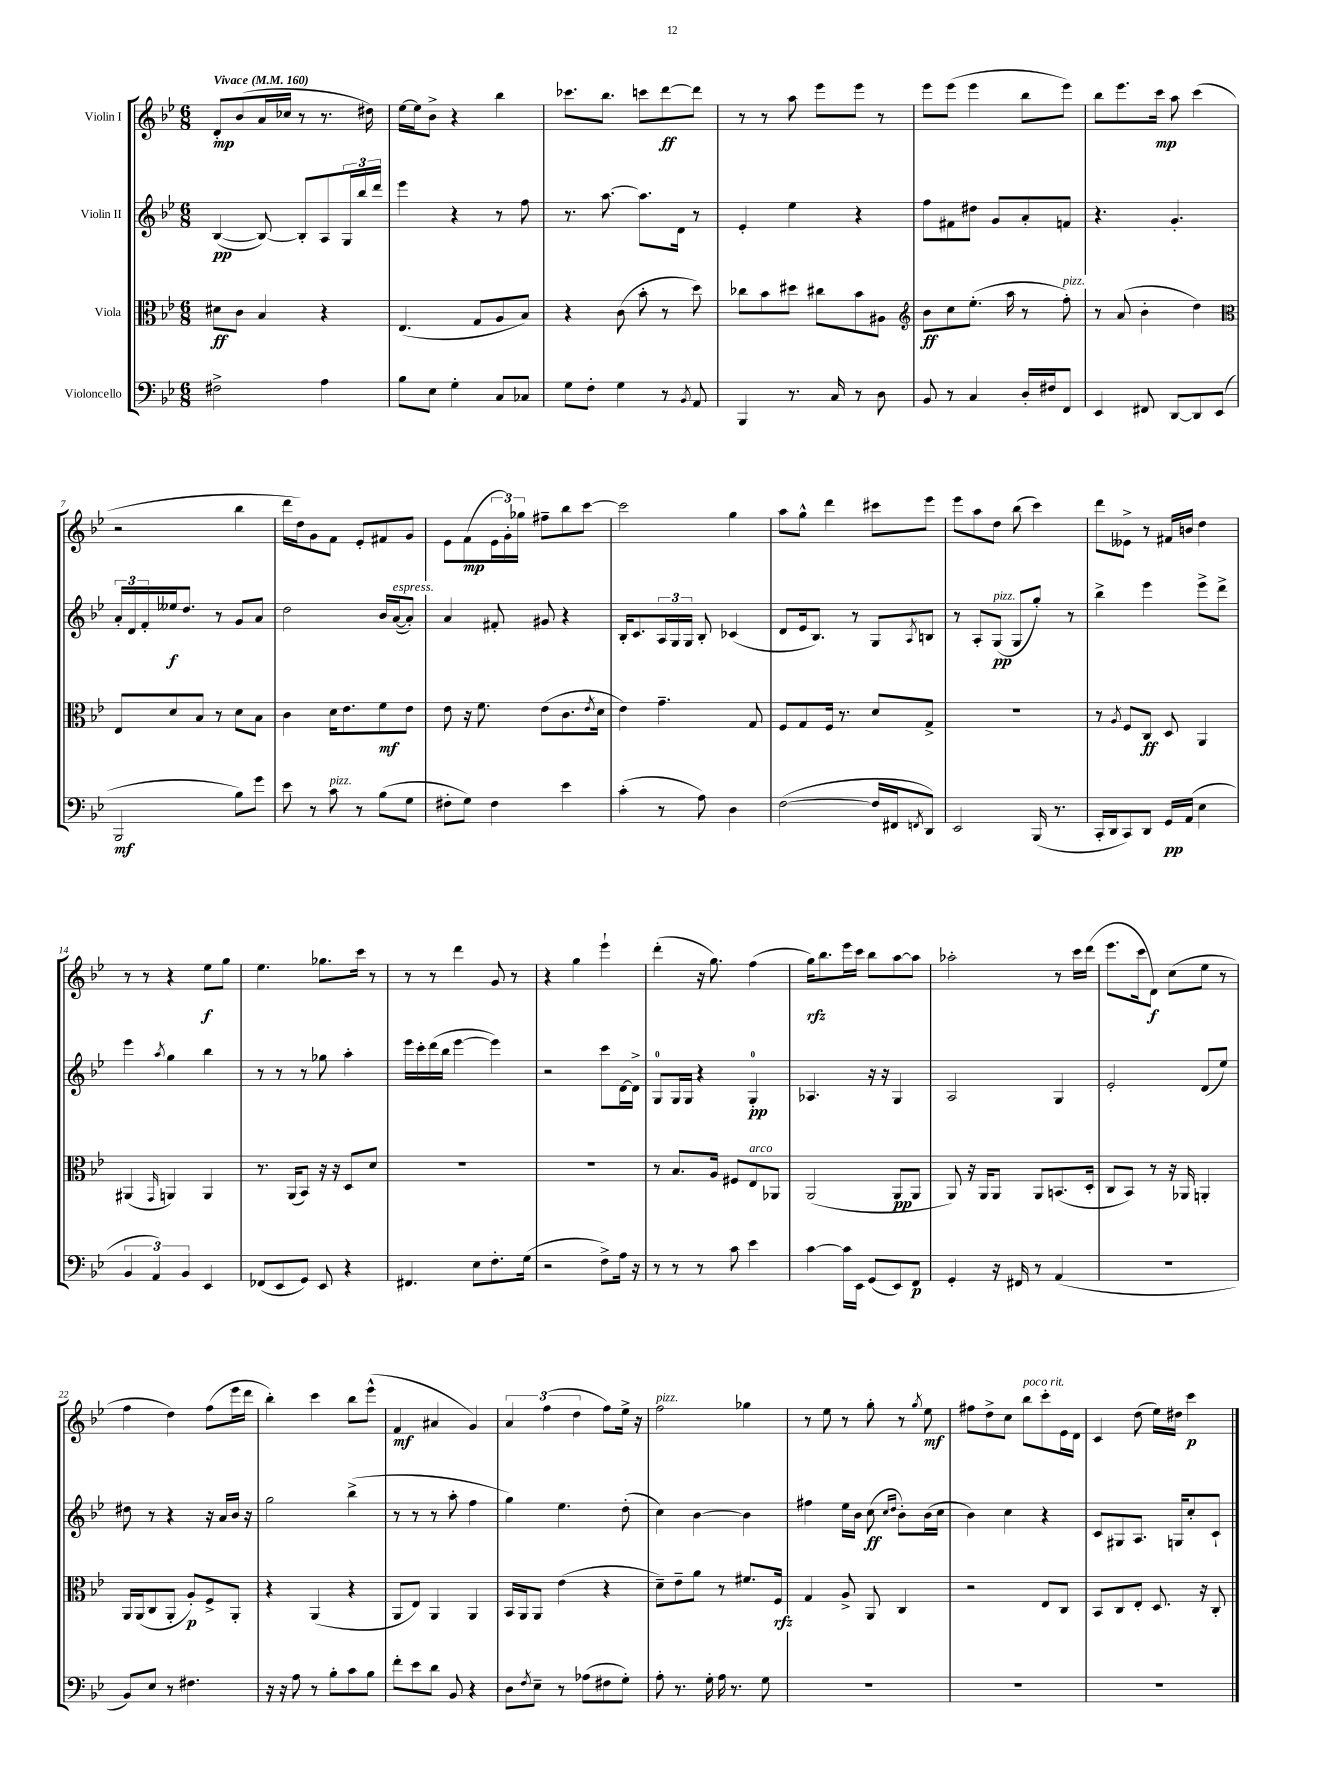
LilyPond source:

<<
\new StaffGroup <<
\new Staff = "s0" \with { instrumentName = "Violin I" } {
    \clef treble \key bes \major \numericTimeSignature \time 6/8 \tempo "Vivace" 4 = 160
    d'8-.\mp bes'8( a'16 ces''16 r8 r8. dis''16) |
    ees''16~ ees''16 bes'8-> r4 bes''4 |
    ces'''8. bes''8. c'''8 d'''8~\ff d'''8 |
    r8 r8 a''8 ees'''8 ees'''8 r8 |
    ees'''8 ees'''8( ees'''4 bes''8 ees'''8) |
    bes''8 ees'''8. c'''16\mp a''8 c'''4( |
    r2 bes''4 |
    d'''16 d''16) g'8 f'8 ees'8-. fis'8 g'8 |
    ees'8 f'8\mp( \tuplet 3/2 { ees'16 g'16-.) ges''16 } fis''8-- bes''8 c'''8~ |
    c'''2 g''4 |
    a''8 g''8-^ d'''4 cis'''8 ees'''8 |
    ees'''8 a''8 d''8 bes''8( c'''4) |
    d'''8 eeses'8-> r8 fis'16 b'16 d''4 |
    r8 r8 r4 ees''8\f g''8 |
    ees''4. ges''8. c'''16 r8 |
    r8 r8 d'''4 g'8 r8 |
    r4 g''4 ees'''4-! |
    d'''4-.( r16 g''8.) f''4( |
    g''16\rfz) bes''8. ees'''16 c'''16 bes''8 a''8~ a''8 |
    aes''2-. r8 c'''16 d'''16( |
    ees'''8. c'''16 d'8\f) c''8( ees''8 r8 |
    f''4 d''4) f''8( ees'''16 d'''16 |
    bes''4-.) c'''4 bes''8 ees'''8-^( |
    f'4\mf ais'4 g'4) |
    \tuplet 3/2 { a'4 f''4( d''4 } f''8) ees''16-> r16 |
    f''2^\markup { \italic "pizz." } ges''4 |
    r8 ees''8 r8 g''8-. r8 \acciaccatura { g''8 } ees''8\mf |
    fis''8 d''8-> c''8 bes''8^\markup { \italic "poco rit." } c'''8-. ees'16 d'16 |
    c'4 d''8( ees''16) dis''16 c'''4\p \bar "|." |
}
\new Staff = "s1" \with { instrumentName = "Violin II" } {
    \clef treble \key bes \major \numericTimeSignature \time 6/8
    bes4~\pp( bes8~) bes8-. a8 \tuplet 3/2 { g16 bes''16 d'''16 } |
    ees'''4 r4 r8 f''8 |
    r8. a''8.~ a''8. d'16 r8 |
    ees'4-. ees''4 r4 |
    f''8 fis'8 dis''8 g'8 a'8-. f'8 |
    r4. g'4.-. |
    \tuplet 3/2 { a'16-. d'16 f'16-. } eeses''16\f d''8. r8 g'8 a'8 |
    d''2 bes'16 a'16~^\markup { \italic "espress." }( a'8-.) |
    a'4 fis'8-. gis'8 r4 |
    bes16-. c'8. \tuplet 3/2 { a16 g16 g16 } bes8-. ces'4( |
    d'8 ees'16 bes8.) r8 g8 \acciaccatura { a8 } b8 |
    r8 a8-. g8\pp^\markup { \italic "pizz." }( g8 g''8-.) r8 |
    bes''4-> ees'''4 ees'''8-> d'''8-> |
    ees'''4 \acciaccatura { a''8 } g''4 bes''4 |
    r8 r8 r8 ges''8 a''4-. |
    ees'''16 c'''16-. d'''16( bes''16 ees'''4~ ees'''4) |
    r2 c'''8 d'16~ d'16-> |
    g8-0 g16 g16 r4 g4-0-.\pp |
    aes4. r16 r16 g4 |
    a2 g4 |
    ees'2-. d'8( ees''8) |
    dis''8 r8 r4 r16 a'16 bes'16 r16 |
    g''2 bes''4->( |
    r8 r8 r8 a''8-. f''4 |
    g''4) ees''4. d''8-.( |
    c''4) bes'4~ bes'4 |
    fis''4 ees''16 bes'16 c''8\ff( \grace { c''16 d''16 } bes'8-.) bes'16( c''16 |
    bes'4) c''4 r4 |
    c'8 gis8 a8. g16 c''8-. c'8-! \bar "|." |
}
\new Staff = "s2" \with { instrumentName = "Viola" } {
    \clef alto \key bes \major \numericTimeSignature \time 6/8
    dis'8\ff c'8 bes4 r4 |
    ees4.( g8 a8 bes8) |
    r4 c'8( bes'8-. r8 d''8) |
    ces''8 bes'8 dis''8 cis''8 bes'8 ais8 |
    \clef treble bes'8\ff c''8 ees''8.-.( a''16 r8 f''8-.^\markup { \italic "pizz." }) |
    r8 a'8( bes'4-. d''4) |
    \clef alto ees8 d'8 bes8 r8 d'8 bes8 |
    c'4 d'16 ees'8. f'8\mf ees'8 |
    ees'8 r16 f'8. ees'8( c'8. \acciaccatura { ees'8 } d'16 |
    ees'4) g'4.-- g8 |
    f8 g8 f16 r8. d'8 g8-> |
    R2. |
    r8 \acciaccatura { a8 } f8 c8\ff d8 a,4 |
    ais,4( \grace { g,16 } a,4) a,4 |
    r8. a,16( bes,8) r16 r16 d8 d'8 |
    R2. |
    R2. |
    r8 bes8. a16 fis8 ees8^\markup { \italic "arco" } aes,8 |
    a,2( a,8\pp a,8 |
    a,8) r16 a,16 a,8 a,8 b,8.( d16-. |
    c8 bes,8) r8 r16 aes,16 a,4-. |
    a,16 a,16( c8 a,8-. a8-.\p) f8-> a,8-. |
    r4 a,4( r4 |
    a,8 ees8) a,4 a,4 |
    bes,16 a,16 a,8 ees'4( r4 |
    d'8--) ees'8-- a'8 r8 fis'8. f16\rfz |
    g4 a8-> a,8 c4 |
    r2 ees8 c8 |
    bes,8 c8 ees8-. d8. r16 c8-. \bar "|." |
}
\new Staff = "s3" \with { instrumentName = "Violoncello" } {
    \clef bass \key bes \major \numericTimeSignature \time 6/8
    fis2-> a4 |
    bes8 ees8 g4-. c8 ces8 |
    g8 f8-. g4 r8 \acciaccatura { bes,8 } a,8 |
    bes,,4 r8. c16 r8 d8 |
    bes,8 r8 c4 d16-. fis16 f,8 |
    ees,4 fis,8 d,8~ d,8 ees,8( |
    bes,,2\mf bes8) g'8 |
    ees'8 r8 c'8^\markup { \italic "pizz." } r8 bes8( g8 |
    fis8-. g8) fis4 ees'4 |
    c'4-.( r8 a8) d4 |
    f2~( f16 fis,16 \acciaccatura { f,8 } d,8) |
    ees,2 bes,,16( r8. |
    c,16-. d,16 c,8) d,8 g,16\pp a,16( ees4 |
    \tuplet 3/2 { bes,4 a,4) bes,4 } ees,4 |
    fes,8( ees,8 g,8) ees,8 r4 |
    fis,4. ees8 f8.-. g16( |
    r2 f8->) a16 r16 |
    r8 r8 r8 c'8 ees'4 |
    c'4~ c'16 ees,16 g,8( ees,8) f,8\p |
    g,4-. r16 fis,16 r8 a,4( |
    R2. |
    bes,8) ees8 r8 fis4. |
    r16 r16 a8 r8 bes8-. c'8 bes8 |
    f'8-. ees'8 d'8 bes,8 r4 |
    d8 \acciaccatura { f8 } ees8-- r8 aes8( fis8 g8-.) |
    a8-. r8. g16-. a16 r8. g8 |
    R2. |
    R2. |
    R2. \bar "|." |
}
>>
>>
